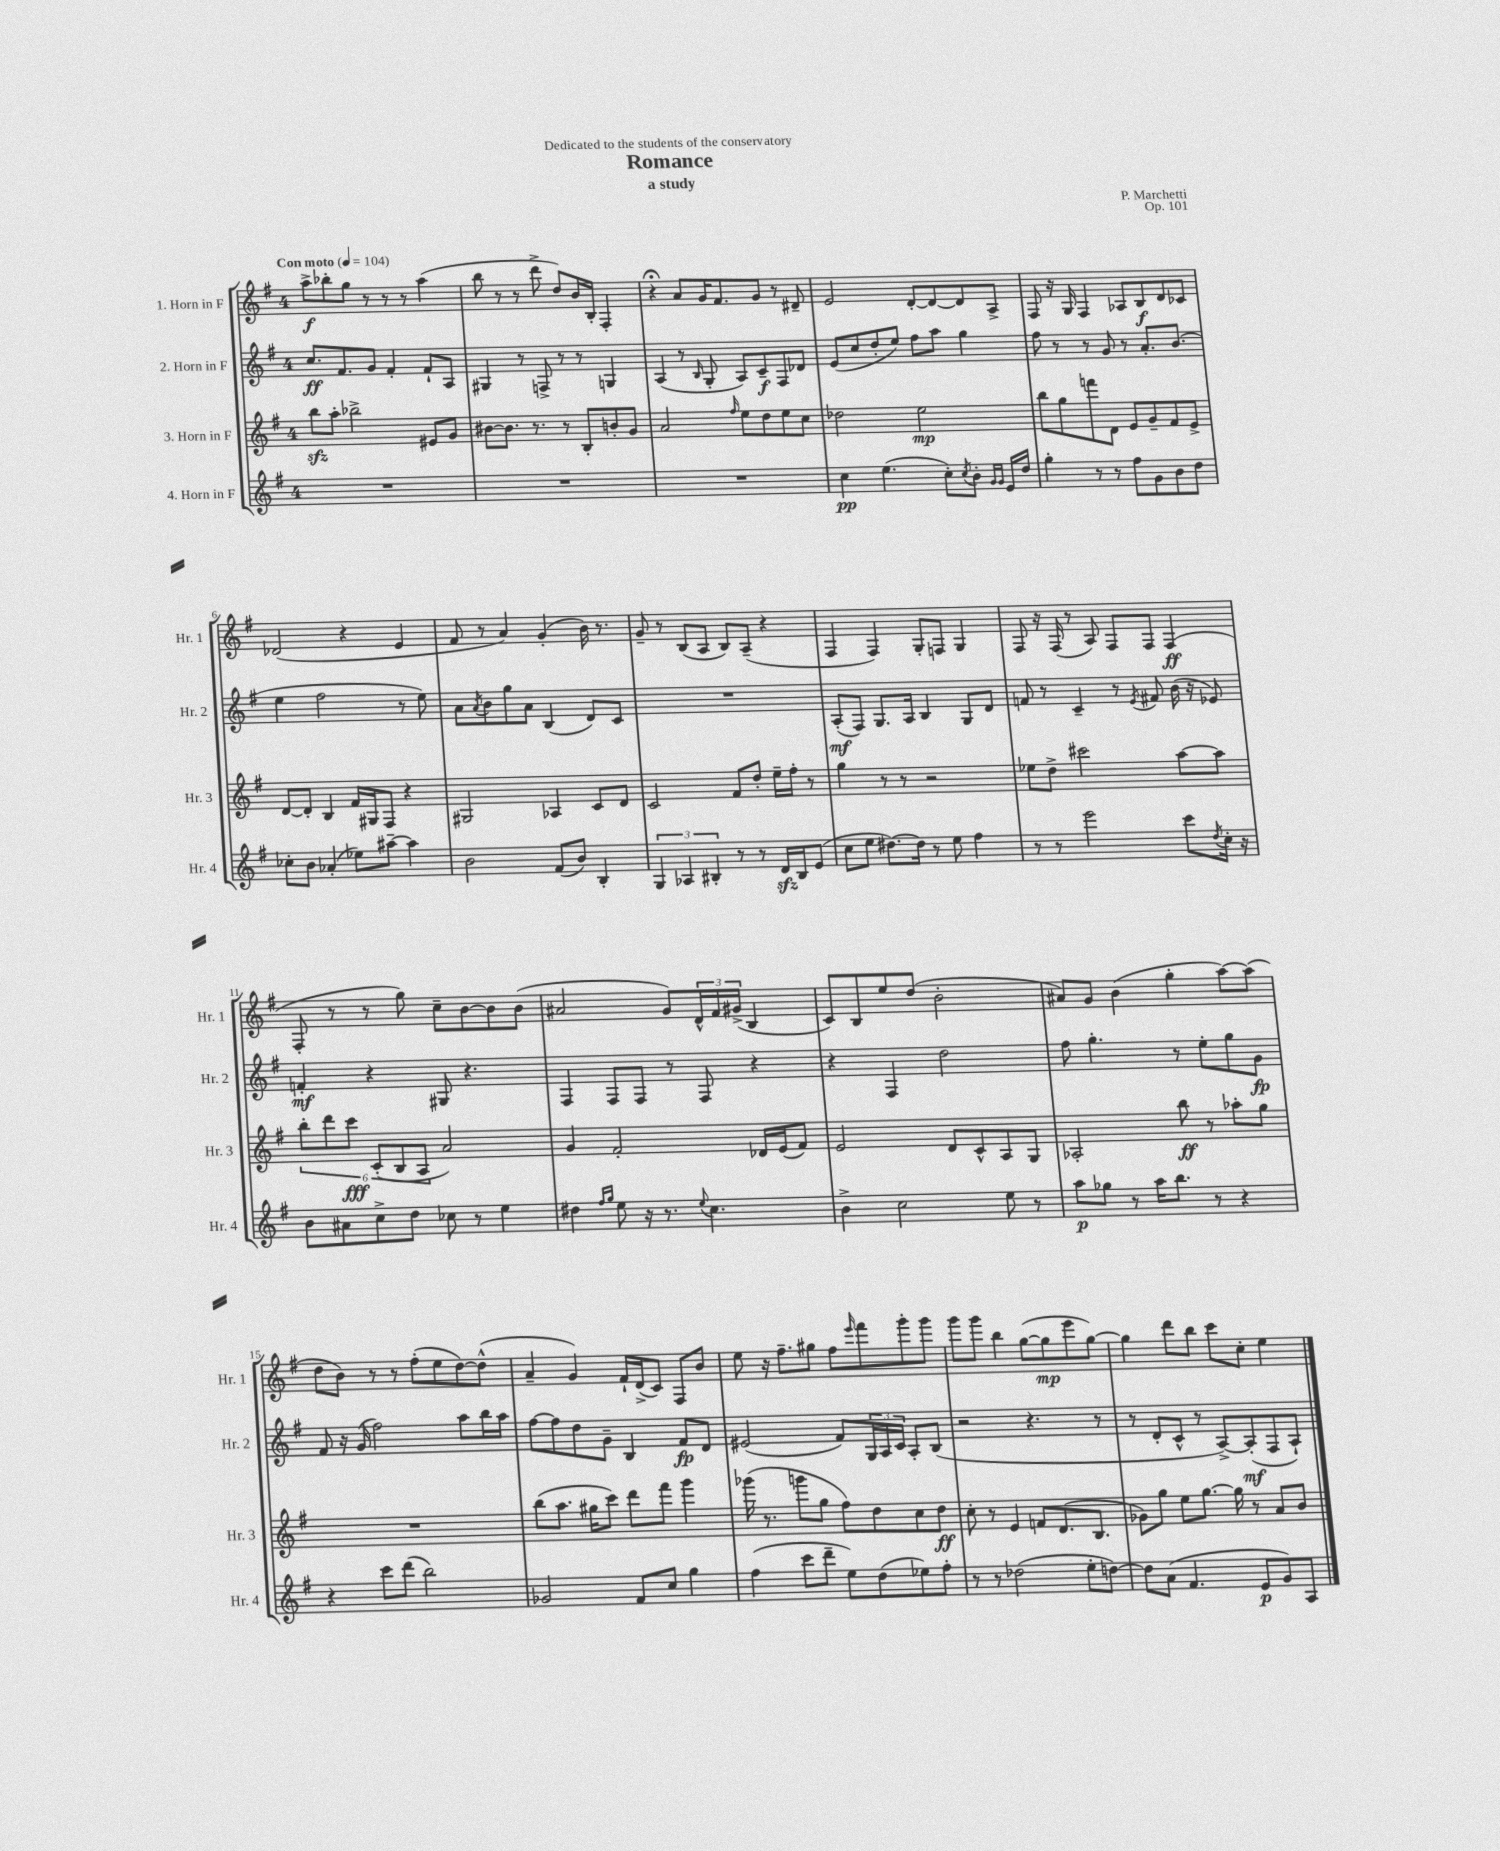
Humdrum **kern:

**kern	**kern	**kern	**kern
*staff4	*staff3	*staff2	*staff1
*clefG2	*clefG2	*clefG2	*clefG2
*k[f#]	*k[f#]	*k[f#]	*k[f#]
*M4/4	*M4/4	*M4/4	*M4/4
*MM104	*MM104	*MM104	*MM104
1r	8bb	8.cc	8aa^
.	8aa'	.	8bb-'
.	.	8.f#	.
.	2bb-^	.	8gg
.	.	8g	8r
.	.	4f#'	8r
.	.	.	8r
.	8e#	8f#`	(4aa
.	8g	8A	.
=	=	=	=
1r	[8b#	4G#	8bb
.	8.b#]	.	8r
.	.	8r	8r
.	8.r	.	.
.	.	8F^	8ddd^
.	8r	8r	8dd)
.	8B'	8r	16b
.	.	.	16B'
.	8b'	4G	4F#'
.	8g	.	.
=	=	=	=
1r	2a	(4A	4r;
.	.	8r	8a
.	.	16qqB	.
.	.	8G'	16g
.	.	.	8.f#
.	16qqff#	.	.
.	8ee	8A)	.
.	8dd	8c~	8g
.	8ee	8F#	8r
.	8cc	8d-	8d#~
=	=	=	=
4cc	2dd-	(8e	2e
.	.	8cc	.
(4.ee	.	8dd'	.
.	.	8ee)	.
.	2ee	8ff#	[8d'
8cc')	.	8aa	8d_
8qcc	.	.	.
8b'	.	4gg	8d]
16qqg	.	.	.
16qqg	.	.	.
16e	.	.	8A^
16dd	.	.	.
=	=	=	=
4gg'	8bb	8ff#	8F#
.	8gg	8r	16r
.	.	.	16G
8r	8fff	8r	4F#
8r	8d	8g	.
8ff#	8e	8r	8A-
8g	8g~	8.a'	8B
8b	8f#	.	8d
.	.	(8.b	.
8dd	8e^	.	8c-
=	=	=	=
8cc-'	[8d	4ee	(2d-
8b	8d']	.	.
(4a-'	4B	2ff#	.
8ee-)	16f#	.	4r
.	16G#	.	.
[8aa#~	8F#	.	.
4aa#]	4r	8r	4e
.	.	8ee)	.
=	=	=	=
2b	2G#	8a	8f#
.	.	8qa	.
.	.	8b	8r
.	.	8gg	4a)
.	.	8a	.
(8f#	4A-	(4B	(4g'
8b)	.	.	.
4B'	8c	8d)	16b)
.	.	.	8.r
.	8d	8c	.
=	=	=	=
6G	2c	1r	8g~
.	.	.	8r
6A-	.	.	.
.	.	.	(8B
6B#'	.	.	.
.	.	.	8A
8r	8f#	.	8B)
8r	8dd'	.	(8A~
16d	16ee~	.	4r
16B#	16ff#'	.	.
(8e	8r	.	.
=	=	=	=
8cc	4gg	(8A'	4F#
8ee	.	8F#)	.
[8.dd#)	8r	8.G	4F#)
.	8r	.	.
16dd#]	.	16A	.
8r	2r	4B	8G'
8ee	.	.	8F
4ff#	.	8G	4G
.	.	8d	.
=	=	=	=
8r	8ee-	8f	8F#
8r	8dd^	8r	16r
.	.	.	(16F#
2eee	2ccc#	4c~	8r
.	.	.	8A)
.	.	8r	8F#
.	.	8qe	.
.	.	8f#	8F#
8ccc	[8aa	(16b	(4F#
.	.	16r	.
8qdd	.	.	.
16cc'	8aa]	8e-)	.
16r	.	.	.
=	=	=	=
8b	12bb'	4f'	8F#'
.	12ddd	.	.
8a#	.	.	8r
.	12ccc	.	.
8cc^	(12c'	4r	8r
.	12B	.	.
8dd	.	.	8gg)
.	12A	.	.
8cc-	2a)	8G#	8cc~
8r	.	4.r	[8b
4ee	.	.	8b]
.	.	.	(8b
=	=	=	=
4dd#	4g	4F#	2a#
16qqff#	.	.	.
16qqgg	.	.	.
8ee	2f#'	8F#	.
16r	.	8F#	.
8.r	.	.	.
.	.	8r	8g)
8qqee	.	.	.
4.cc	.	8F#	24d^^
.	.	.	24f#
.	.	.	(24g#^
.	16d-	4r	4B
.	(16e	.	.
.	8f#)	.	.
=	=	=	=
4b^	2e	4r	8c)
.	.	.	8B
2cc	.	4F#	8ee
.	.	.	(8dd
.	8d	2dd	2b'
.	8c^^	.	.
8ee	8A	.	.
8r	8G	.	.
=	=	=	=
8aa	2A-'	8ff#	8a#)
8gg-	.	4.gg'	8g
8r	.	.	(4b
16aa	.	.	.
8.bb	.	.	.
.	8bb	8r	4gg'
8r	8r	8ee'	.
4r	8aa-'	8gg	[8aa)
.	8gg	8g	(8aa]
=	=	=	=
4r	1r	8f#	8dd
.	.	16r	8b)
.	.	(16g	.
8ccc	.	2ff#)	8r
(8ddd	.	.	8r
2bb)	.	.	(8ff#'
.	.	.	8ee
.	.	8aa	[8dd)
.	.	16bb	(8dd^^]
.	.	16aa	.
=	=	=	=
2g-	(8bb	[8ff#	4a~
.	8.aa	8ff#]	.
.	.	8dd	4g)
.	16gg#	.	.
.	8ccc)	8g~	.
8f#	8ddd	4B	16f#`
.	.	.	(16d^
8cc	8fff#	.	8c)
4gg	4ggg	8f#	8F#
.	.	8d	8b
=	=	=	=
(4ff#	(16ggg-	(2e#	8ee
.	8.r	.	.
.	.	.	16r
.	.	.	8.ff#~
8ccc	8ggg	.	.
8ddd~	8gg	.	8gg#
8ee)	8ff#)	8f#)	8ff#
.	.	.	16qqeee
(8dd	8dd	24G	8fff#
.	.	24A	.
.	.	24c	.
8ee-)	8cc	8A'	8ggg'
8ff#'	8dd	(8B	8ggg
=	=	=	=
8r	8cc'	2r	8ggg
8r	8r	.	8ggg
(2dd-	4e	.	4bb
.	8f	4.r	([8gg
.	(8.d	.	8gg]
8ee'	.	.	8eee
.	8.B	.	.
[8dd)	.	8r	[8gg)
=	=	=	=
8dd]	8g-)	8r	4gg]
(8a	8gg	8d'	.
4.f#	8ee	8c^^	8ddd
.	[8.gg	8r	8bb
.	.	[8A^)	8ccc
.	16gg]	.	.
8e	8r	(8A']	8cc'
8g)	8a	8F#	4ee
8A	8b	8A`)	.
==	==	==	==
*-	*-	*-	*-
